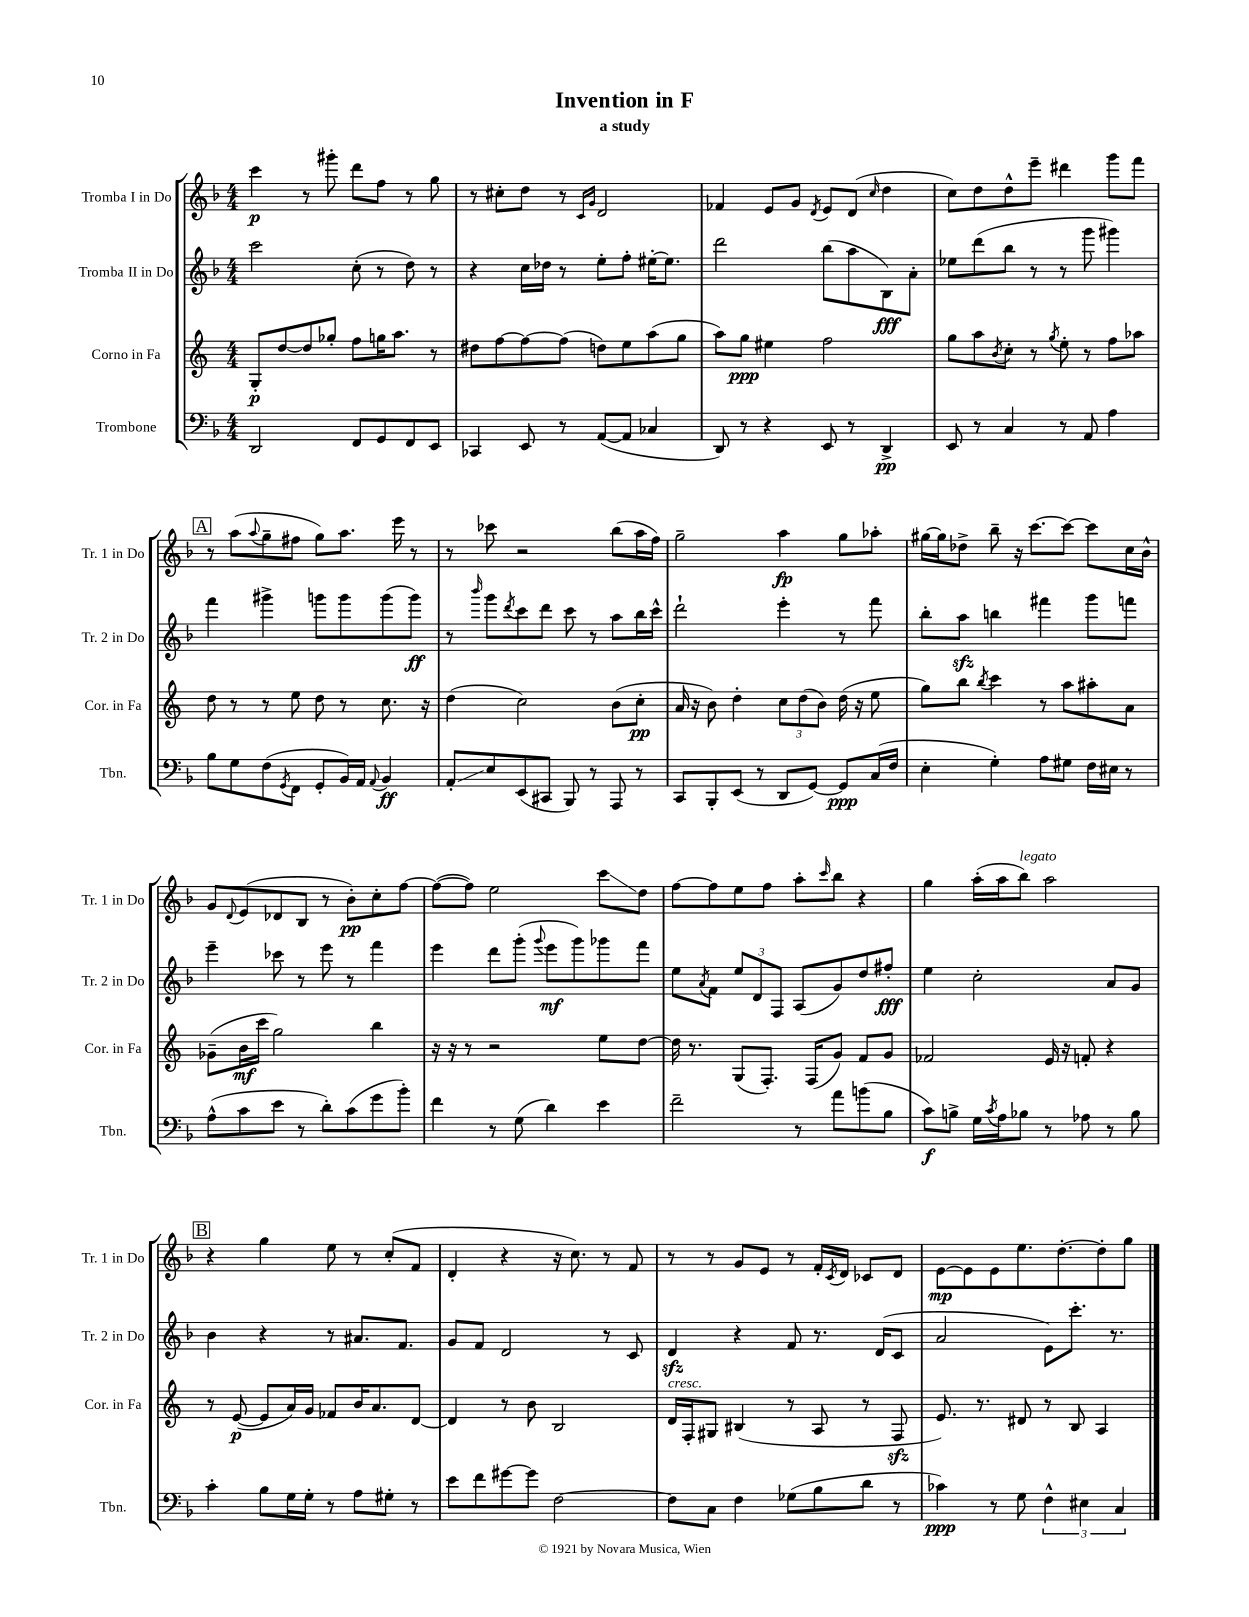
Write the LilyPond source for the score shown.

\header { title = "Invention in F" subtitle = "a study" }
<<
\new StaffGroup <<
\new Staff = "s0" \with { instrumentName = "Tromba I in Do" shortInstrumentName = "Tr. 1 in Do" } {
    \clef treble \key f \major \numericTimeSignature \time 4/4
    c'''4\p r8 gis'''8-. d'''8 f''8 r8 g''8 |
    r8 cis''8-. d''8 r8 \grace { c'16 g'16 } d'2 |
    fes'4 e'8 g'8 \acciaccatura { d'8 } e'8 d'8( \grace { c''16 } d''4 |
    c''8) d''8 d''8-^ e'''8-- dis'''4 g'''8 f'''8 |
    \mark \markup { \box "A" } r8 a''8( \appoggiatura { a''8 } g''8-- fis''8 g''8) a''8. e'''16 r8 |
    r8 ces'''8 r2 bes''8( a''16 f''16) |
    g''2-- a''4\fp g''8 aes''8-. |
    gis''16~ gis''16 des''8-> bes''8-- r16 c'''8.~ c'''8~ c'''8 c''16 bes'16-^ |
    g'8 \appoggiatura { d'8 } e'8( des'8 bes8 r8 bes'8-.\pp) c''8-. f''8~ |
    f''8~( f''8) e''2 c'''8\glissando d''8 |
    f''8~ f''8 e''8 f''8 a''8-. \grace { c'''16 } bes''8 r4 |
    g''4 a''16-.( a''16 bes''8^\markup { \italic "legato" }) a''2 |
    \mark \markup { \box "B" } r4 g''4 e''8 r8 c''8-.( f'8 |
    d'4-. r4 r16 c''8.) r8 f'8 |
    r8 r8 g'8 e'8 r8 f'16-. \acciaccatura { c'8 } d'16 ces'8 d'8 |
    e'8~\mp e'8 e'8 e''8. d''8.~-. d''8-. g''8 \bar "|." |
}
\new Staff = "s1" \with { instrumentName = "Tromba II in Do" shortInstrumentName = "Tr. 2 in Do" } {
    \clef treble \key f \major \numericTimeSignature \time 4/4
    c'''2 c''8-.( r8 d''8) r8 |
    r4 c''16 des''16 r8 e''8-. f''8-. eis''16~-. eis''8. |
    d'''2 bes''8( a''8 bes8\fff) a'8-. |
    ees''8 d'''8( bes''8 r8 r8 g'''8 gis'''4) |
    \mark \markup { \box "A" } f'''4 gis'''4-> g'''8 g'''8 g'''8( g'''8\ff) |
    r8 \grace { bes'''16 } g'''8 \acciaccatura { d'''8 } c'''8 d'''8 c'''8 r8 a''8 bes''16 c'''16-^ |
    d'''2-! e'''4-. r8 f'''8 |
    bes''8-. a''8\sfz b''4 fis'''4 g'''8 f'''8 |
    e'''4-- ces'''8 r8 e'''8 r8 f'''4 |
    e'''4 d'''8 g'''8-.( \appoggiatura { g'''8 } e'''8\mf g'''8) ges'''8 f'''8 |
    e''8 \acciaccatura { a'8 } f'8 \tuplet 3/2 { e''8 d'8 f8 } a8( g'8) d''8 fis''8-.\fff |
    e''4 c''2-. a'8 g'8 |
    \mark \markup { \box "B" } bes'4 r4 r8 ais'8. f'8. |
    g'8 f'8 d'2 r8 c'8 |
    d'4\sfz r4 f'8 r8. d'16( c'8 |
    a'2 e'8) c'''8.-. r8. \bar "|." |
}
\new Staff = "s2" \with { instrumentName = "Corno in Fa" shortInstrumentName = "Cor. in Fa" } {
    \clef treble \key c \major \numericTimeSignature \time 4/4
    g8-.\p d''8~ d''8 ges''8-. f''8 g''16 a''8. r8 |
    dis''8 f''8~ f''8~ f''8( d''8) e''8 a''8( g''8 |
    a''8) g''8\ppp eis''4 f''2 |
    g''8 a''8 \acciaccatura { b'8 } c''8-. r8 \acciaccatura { g''8 } e''8-. r8 f''8 aes''8 |
    \mark \markup { \box "A" } d''8 r8 r8 e''8 d''8 r8 c''8. r16 |
    d''4( c''2) b'8( c''8-.\pp |
    a'16 r16 b'8) d''4-. \tuplet 3/2 { c''8 d''8( b'8) } d''16( r16 e''8 |
    g''8) b''8 \acciaccatura { b''8 } c'''4 r8 a''8 ais''8-. a'8 |
    ges'8--( b'16\mf c'''16 g''2) b''4 |
    r16 r16 r8 r2 e''8 d''8~ |
    d''16 r8. g8( f8.-.) f16( g'8) f'8 g'8 |
    fes'2 e'16 r16 f'8-. r4 |
    \mark \markup { \box "B" } r8 e'8~\p( e'8 a'16) g'16 fes'8 b'16 a'8. d'8~ |
    d'4 r8 b'8 b2 |
    d'16^\markup { \italic "cresc." } f16-. gis8 bis4( r8 a8 r8 f8\sfz |
    e'8.) r8. dis'8 r8 b8 a4 \bar "|." |
}
\new Staff = "s3" \with { instrumentName = "Trombone" shortInstrumentName = "Tbn." } {
    \clef bass \key f \major \numericTimeSignature \time 4/4
    d,2 f,8 g,8 f,8 e,8 |
    ces,4 e,8 r8 a,8~( a,8 ces4 |
    d,8) r8 r4 e,8 r8 d,4->\pp |
    e,8 r8 c4 r8 a,8 a4 |
    \mark \markup { \box "A" } bes8 g8 f8( \acciaccatura { g,8 } f,8 g,8-. bes,16) a,16 \appoggiatura { a,8 } bes,4\ff |
    a,8-.\glissando e8 e,8( cis,8 bes,,8) r8 a,,8 r8 |
    c,8 bes,,8-. e,8( r8 d,8 g,8~) g,8\ppp c16( f16 |
    e4-. g4-.) a8 gis8 f16 eis16 r8 |
    a8-^( c'8 e'8 r8 d'8-.) c'8( g'8 bes'8-.) |
    f'4 r8 g8( d'4) e'4 |
    f'2-- r8 a'8 b'8( bes8 |
    c'8\f) b8-> g16 \acciaccatura { c'8 } a16 bes8 r8 aes8 r8 bes8 |
    \mark \markup { \box "B" } c'4-. bes8 g16 g16-. r8 a8 gis8-. r8 |
    e'8 f'8 gis'8~ gis'8 f2~ |
    f8 c8 f4 ges8( bes8 d'8 r8 |
    ces'4\ppp) r8 g8 \tuplet 3/2 { f4-^ eis4 c4 } \bar "|." |
}
>>
>>
\layout { \context { \Score \remove "Bar_number_engraver" } }
